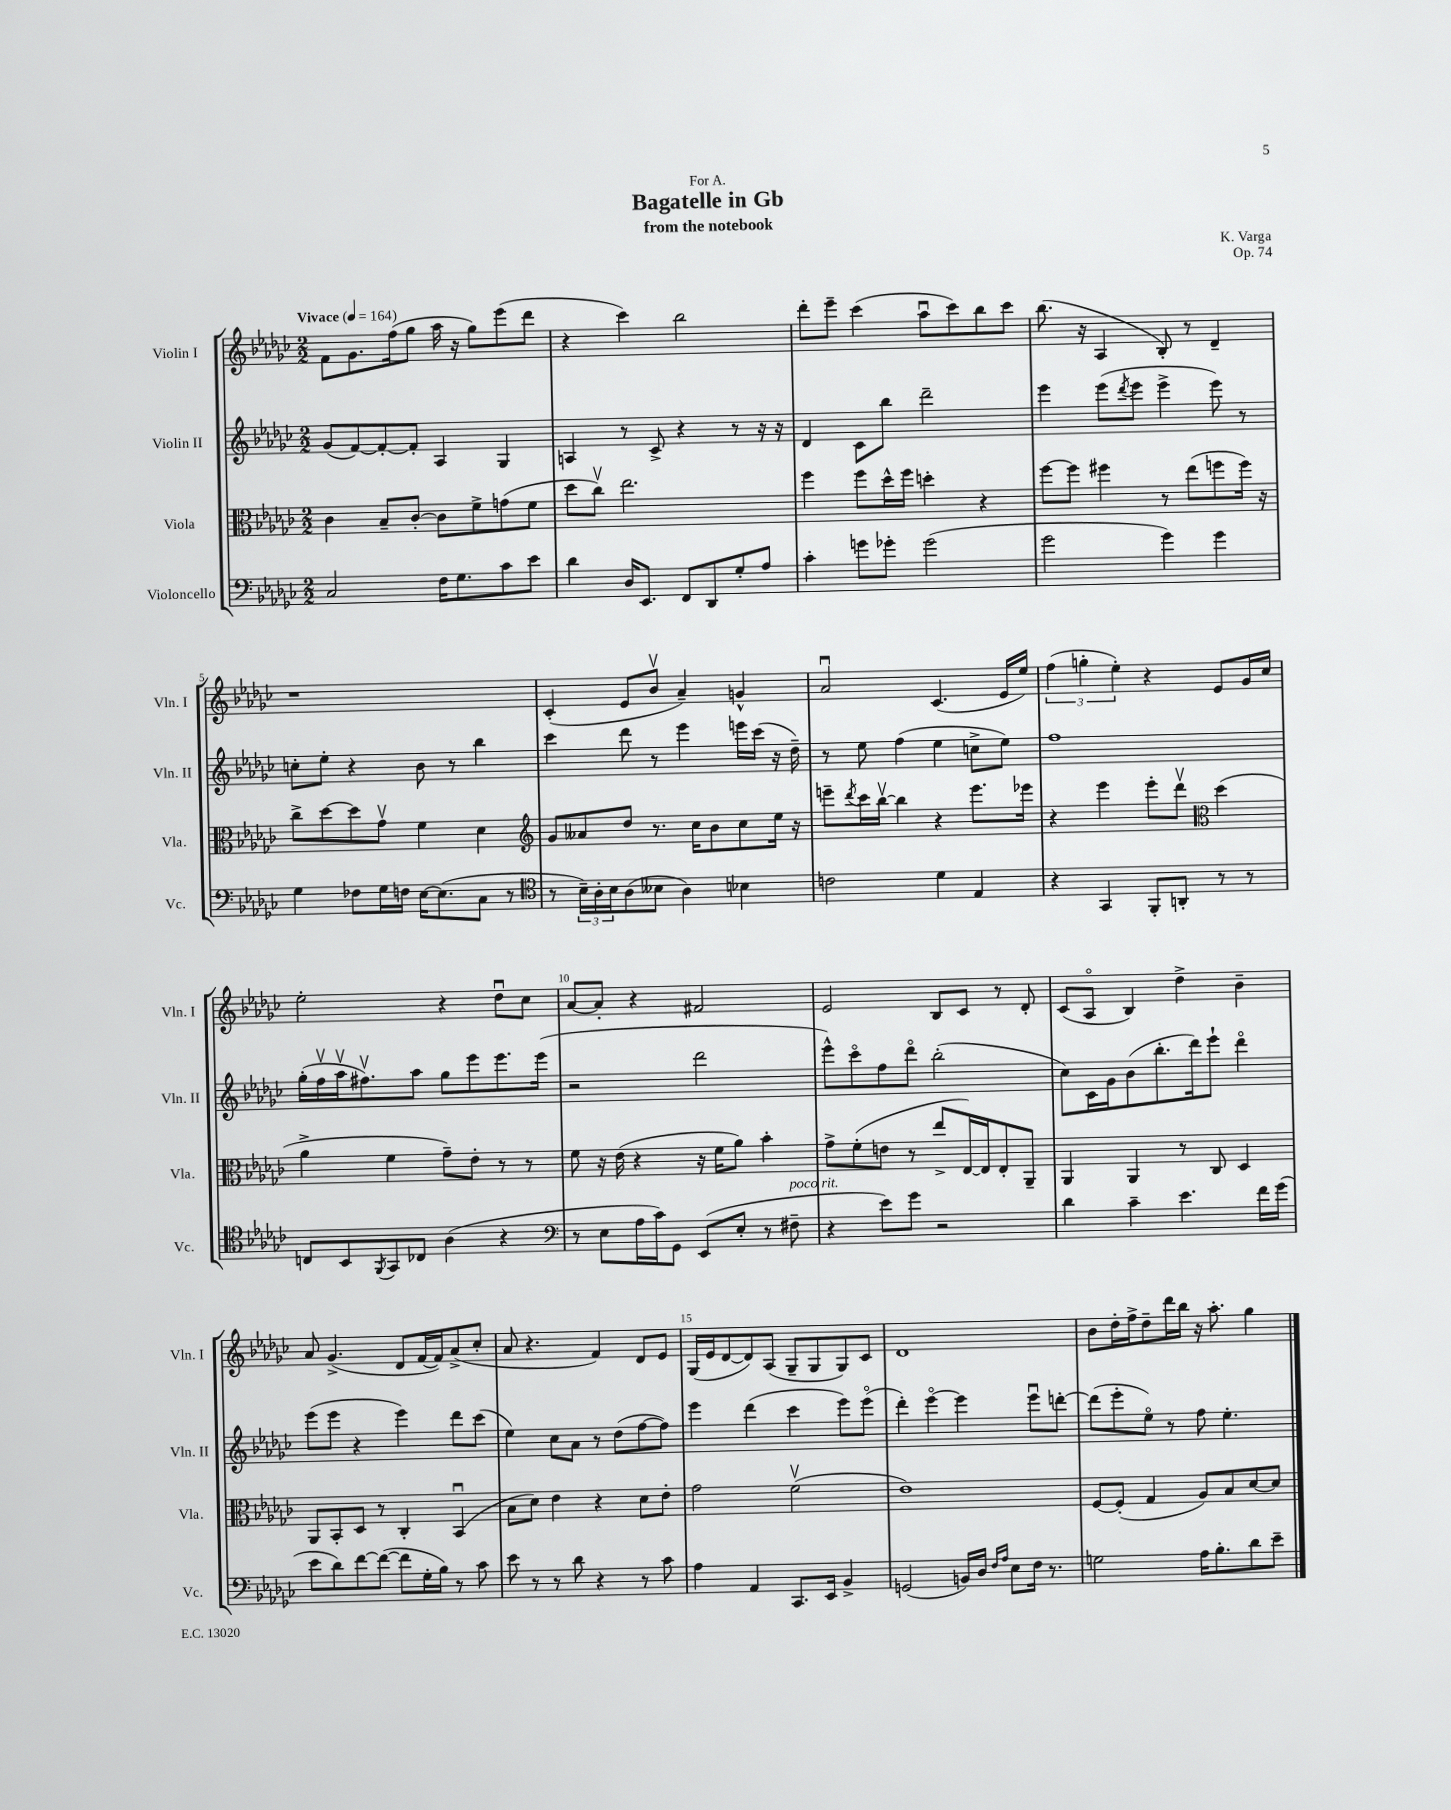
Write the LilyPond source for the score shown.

\header { title = "Bagatelle in Gb" composer = "K. Varga" subtitle = "from the notebook" dedication = "For A." opus = "Op. 74" }
<<
\new StaffGroup <<
\new Staff = "s0" \with { instrumentName = "Violin I" shortInstrumentName = "Vln. I" } {
    \clef treble \key ges \major \numericTimeSignature \time 2/2 \tempo "Vivace" 4 = 164
    f'8 ges'8. f''16( ges''8 aes''16 r16 ges''8) ees'''8( des'''8 |
    r4 ces'''4) bes''2 |
    des'''8-. ees'''8-- ces'''4( aes''8\downbow ces'''8) bes''8 ces'''8 |
    bes''8.( r16 aes4 bes8-.) r8 des'4-- |
    r1 |
    ces'4-.( ees'8 bes'8\upbow aes'4--) g'4-^ |
    aes'2\downbow ces'4.( ees'16 ees''16) |
    \tuplet 3/2 { f''4( g''4-. ees''4-.) } r4 ees'8 ges'16 ces''16 |
    ees''2-. r4 des''8\downbow ces''8 |
    aes'8~ aes'8-. r4 fis'2 |
    ees'2 bes8 ces'8 r8 des'8-. |
    ces'8( aes8\flageolet bes4) des''4-> bes'4-- |
    aes'8 ges'4.->( des'8 f'16~ f'16) aes'8->( ces''8-. |
    aes'8 r4. f'4) des'8 ees'8 |
    ges16( ees'16 des'8~ des'8) aes8( ges8-- ges8 ges8) ces'8 |
    des'1 |
    bes'8 des''16-. f''16-> des''8-- des'''16 bes''16 r16 aes''8.-. ges''4 \bar "|." |
}
\new Staff = "s1" \with { instrumentName = "Violin II" shortInstrumentName = "Vln. II" } {
    \clef treble \key ges \major \numericTimeSignature \time 2/2
    ges'8( f'8~) f'8~-. f'8-. aes4 ges4 |
    a4 r8 ces'8-> r4 r8 r16 r16 |
    des'4 ces'8 bes''8 des'''2-- |
    ees'''4 ees'''8( \acciaccatura { des'''8 } ees'''8 ees'''4-> ees'''8) r8 |
    c''8-. ees''8-. r4 bes'8 r8 bes''4 |
    ces'''4 des'''8 r8 ees'''4 e'''16 ces'''16( r16 des''16--) |
    r8 ees''8 f''4( ees''4 c''8-> ees''8) |
    f''1 |
    ges''16-.( f''16\upbow aes''16\upbow fis''8.\upbow) aes''8 ges''8 ees'''8 ees'''8. ees'''16( |
    r2 des'''2 |
    ees'''8-^) ces'''8\flageolet f''8 des'''8\flageolet bes''2-.( |
    ces''8) ces'16 ges'16 bes'8( bes''8.-. des'''16) ees'''8-! des'''4\flageolet |
    ees'''8( ees'''8 r4 ees'''4) des'''8 ces'''8( |
    ees''4) ces''8 aes'8 r8 des''8( f''8~ f''8) |
    ees'''4 des'''4( ces'''4 ees'''8) ees'''8\flageolet( |
    des'''4-.) ees'''4~\flageolet ees'''4 ees'''8\downbow d'''8~-. |
    d'''8( ees'''8-. ees''8\flageolet) r8 f''8 ees''4.-. \bar "|." |
}
\new Staff = "s2" \with { instrumentName = "Viola" shortInstrumentName = "Vla." } {
    \clef alto \key ges \major \numericTimeSignature \time 2/2
    ces'4 bes8-- ces'8~-. ces'8 f'8-> g'8( f'8 |
    des''8 ces''8\upbow) ees''2. |
    f''4 f''8 des''16-^ f''16 d''4-. r4 |
    f''8~ f''8 fis''4 r8 ees''8( f''8 f''16) r16 |
    ces''8-> des''8~ des''8 ges'8\upbow f'4 des'4 |
    \clef treble ges'8 aeses'8 des''8 r8. ces''16 bes'8 ces''8 ees''16 r16 |
    e'''8-- \acciaccatura { des'''8 } ces'''16 bes''16~\upbow bes''4 r4 e'''8. ees'''16 |
    r4 ees'''4 ees'''8-. des'''8\upbow \clef alto des''4( |
    aes'4-> f'4 ges'8--) ees'8-. r8 r8 |
    f'8 r16 ees'16( r4 r16 f'16 aes'8) bes'4-. |
    ges'8-> f'8-.( e'8 r8 ees''8-> ees16~) ees16 ees8-. aes,8-- |
    aes,4 aes,4 r8 ces8 des4 |
    aes,8 bes,8-. des8 r8 ces4-. bes,4\downbow( |
    bes8 des'8) ees'4 r4 des'8 ees'8-. |
    ges'2 f'2\upbow( |
    ees'1) |
    f8~ f8-.( ges4 aes8) bes8 des'8~ des'8 \bar "|." |
}
\new Staff = "s3" \with { instrumentName = "Violoncello" shortInstrumentName = "Vc." } {
    \clef bass \key ges \major \numericTimeSignature \time 2/2
    ces2 f16 ges8. ces'8 ees'8 |
    des'4 des16 ees,8. f,8 des,8 ges8-. aes8 |
    ces'4-. g'8 ges'8-. ges'2( |
    ges'2 ges'4) ges'4 |
    ges4 fes8 ges16 f16 ees16~ ees8.( ces8 r8 |
    \clef tenor r8 \tuplet 3/2 { bes16--) aes16-. bes16 } aes8( beses8 aes4) bes4 |
    c'2 des'4 ees4 |
    r4 ges,4 f,8-. a,8-. r8 r8 |
    c8 bes,8 \acciaccatura { f,8 } ges,8 ces8 aes4( r4 |
    \clef bass r8 ees8 aes16 ces'16) ges,8 ees,8( ees8-. r8 fis8--^\markup { \italic "poco rit." } |
    r4 ees'8) ges'8 r2 |
    des'4 ces'4-- ees'4. f'16 ges'16( |
    ees'8 des'8) f'8~ f'8~( f'8 ges16-. bes16) r8 ces'8 |
    ees'8 r8 r8 des'8 r4 r8 ces'8 |
    aes4 aes,4 ces,8. ees,16 bes,4-> |
    g,2( b,16) des16 \grace { f16 aes16 } ees8 f16 r8. |
    g2 aes16 bes8.-. des'8 ees'8-- \bar "|." |
}
>>
>>
\layout { \context { \Score \override BarNumber.break-visibility = ##(#f #t #t) barNumberVisibility = #(every-nth-bar-number-visible 5) } }
